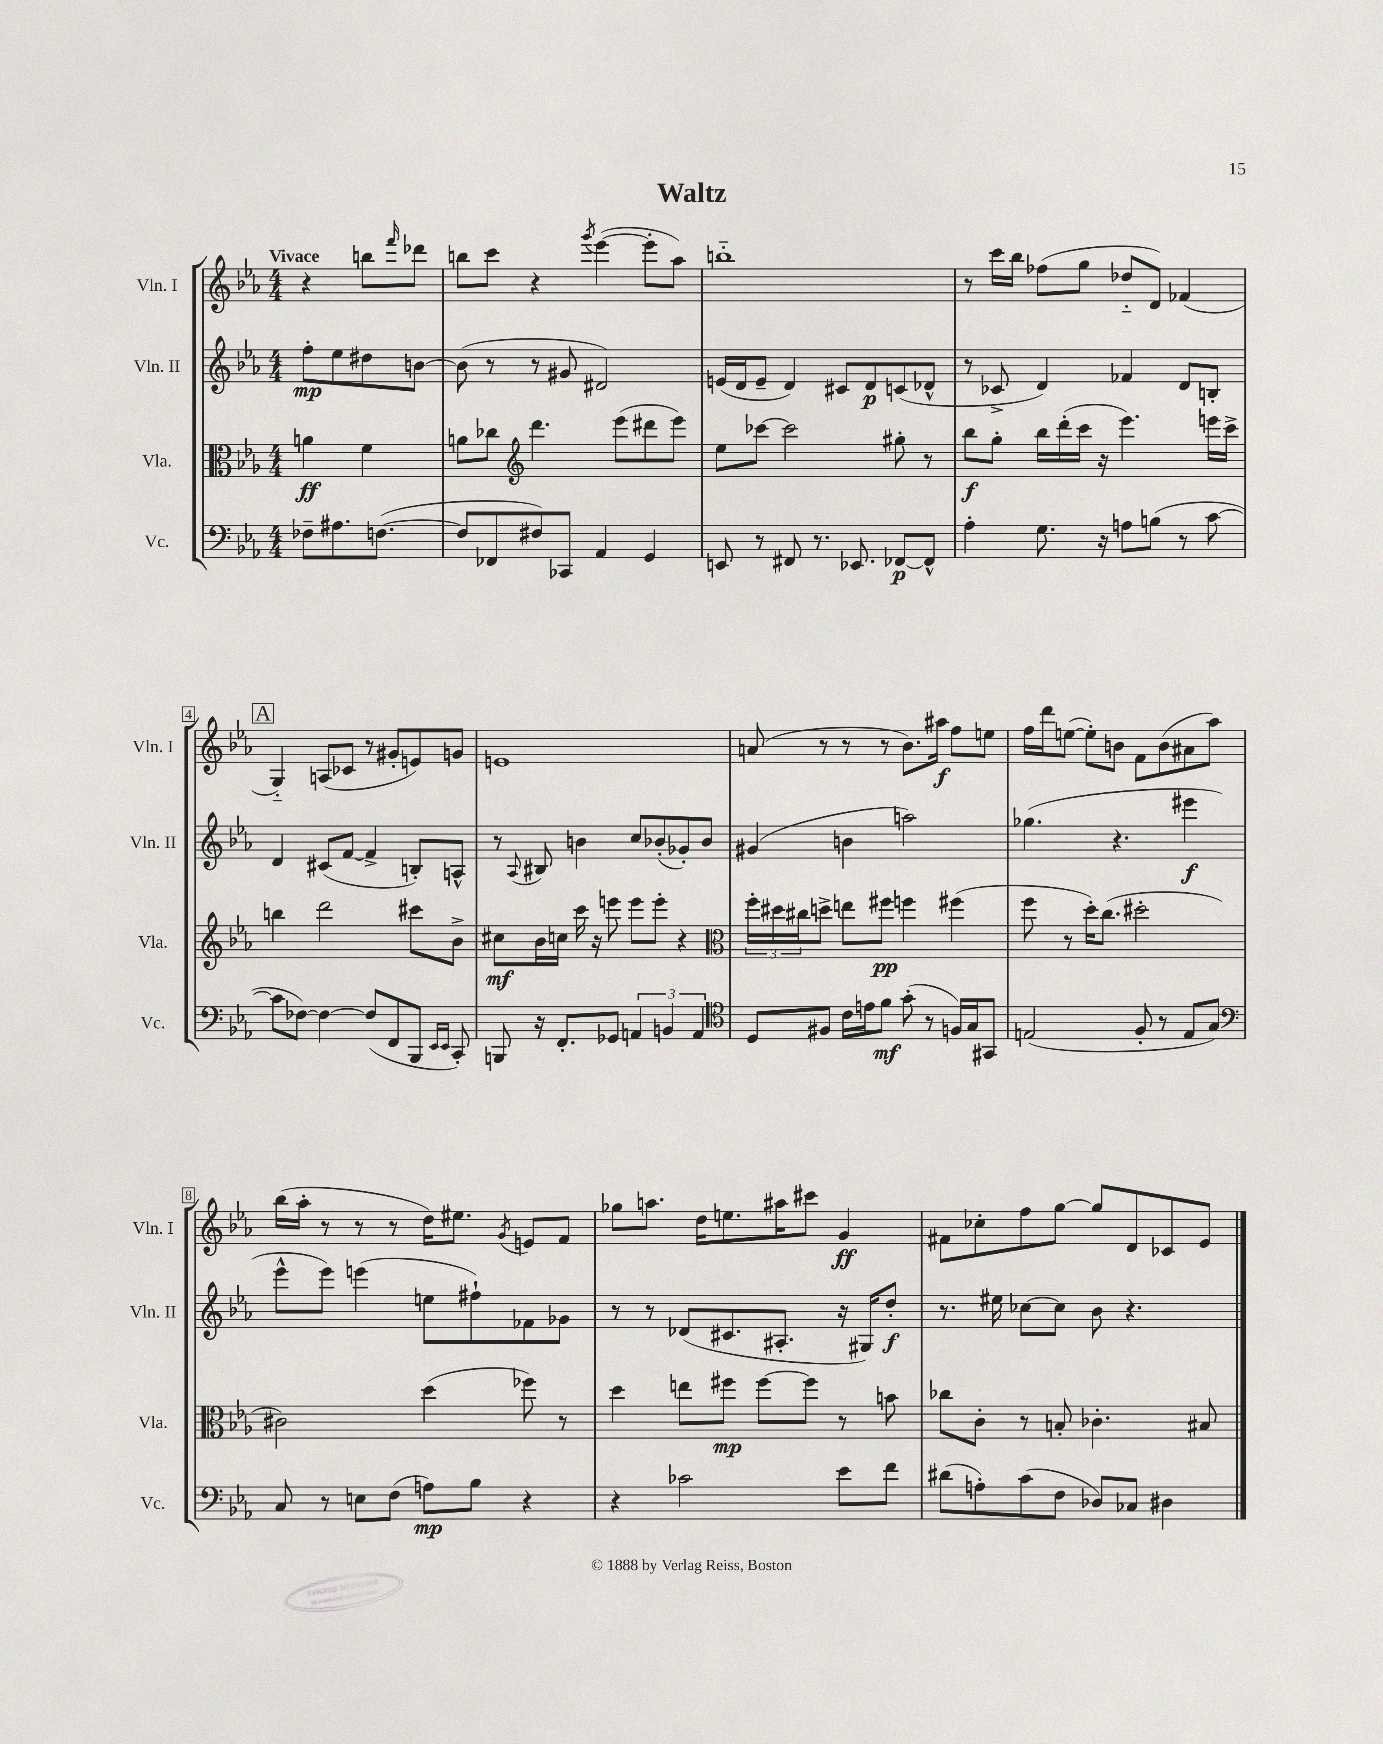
\header { title = "Waltz" }
<<
\new StaffGroup <<
\new Staff = "s0" \with { instrumentName = "Vln. I" shortInstrumentName = "Vln. I" } {
    \clef treble \key ees \major \numericTimeSignature \time 4/4 \partial 2 \tempo "Vivace"
    r4 b''8 \grace { f'''16 } des'''8 |
    b''8 c'''8 r4 \acciaccatura { g'''8 } ees'''4~( ees'''8-. aes''8) |
    b''1-_ |
    r8 c'''16 bes''16 fes''8( g''8 des''8-_ d'8) fes'4( |
    \mark \markup { \box "A" } g4-_) a8( ces'8 r8 gis'8-. e'8) g'8 |
    e'1 |
    a'8( r8 r8 r8 bes'8.) ais''16\f f''8 e''8 |
    f''16 d'''16 e''8~( e''8-.) b'8 f'8 b'8( ais'8 aes''8) |
    bes''16( aes''16-. r8 r8 r8 d''16) eis''8. \acciaccatura { g'8 } e'8 f'8 |
    ges''8 a''8. d''16 e''8. ais''16 cis'''8 g'4\ff |
    fis'8 ces''8-. f''8 g''8~ g''8 d'8 ces'8 ees'8 \bar "|." |
}
\new Staff = "s1" \with { instrumentName = "Vln. II" shortInstrumentName = "Vln. II" } {
    \clef treble \key ees \major \numericTimeSignature \time 4/4 \partial 2
    f''8-.\mp ees''8 dis''8 b'8~ |
    b'8( r8 r8 gis'8 dis'2) |
    e'16( d'16 e'8-- d'4) cis'8 d'8\p c'8( des'8-^ |
    r8 ces'8-> d'4) fes'4 d'8 b8-. |
    \mark \markup { \box "A" } d'4 cis'8( f'8~ f'4-> b8-.) a8-^ |
    r8 \appoggiatura { aes8 } bis8 b'4 c''8 bes'8-.( ges'8-.) bes'8 |
    gis'4( b'4 a''2) |
    ges''4.( r4. eis'''4\f |
    ees'''8-^ ees'''8) e'''4( e''8 fis''8-!) fes'8 ges'8 |
    r8 r8 des'8( cis'8. ais8.-. r16 gis16) d''8-.\f |
    r8. eis''16 ces''8~ ces''8 bes'8 r4. \bar "|." |
}
\new Staff = "s2" \with { instrumentName = "Vla." shortInstrumentName = "Vla." } {
    \clef alto \key ees \major \numericTimeSignature \time 4/4 \partial 2
    a'4\ff f'4 |
    a'8 ces''8 \clef treble d'''4. ees'''8( dis'''8 ees'''8) |
    ees''8 ces'''8~ ces'''2 gis''8-. r8 |
    bes''8\f g''8-. bes''16 d'''16-.( c'''16 r16 ees'''4.) e'''16 c'''16-> |
    \mark \markup { \box "A" } b''4 d'''2 cis'''8 bes'8-> |
    cis''8\mf bes'16 c''16 c'''16 r16 e'''8 e'''8 e'''8-. r4 |
    \clef alto \tuplet 3/2 { f''16-. dis''16 cis''16 } d''8-> e''8 fis''8\pp f''4 fis''4( |
    f''8 r8 d''16-.) c''8.( dis''2-. |
    cis'2) d''4( fes''8) r8 |
    d''4 e''8 fis''8\mp fis''8~ fis''8 r8 b'8 |
    ces''8 c'8-. r8 b8-. ces'4.-. bis8 \bar "|." |
}
\new Staff = "s3" \with { instrumentName = "Vc." shortInstrumentName = "Vc." } {
    \clef bass \key ees \major \numericTimeSignature \time 4/4 \partial 2
    fes8-- ais8. f8.~( |
    f8 fes,8 fis8) ces,8 aes,4 g,4 |
    e,8 r8 fis,8 r8. ees,8. fes,8~\p fes,8-^ |
    aes4-. g8. r16 a8 b8( r8 c'8~ |
    \mark \markup { \box "A" } c'8 fes8~) fes4~ fes8( f,8 bes,,8 \grace { ees,16 ees,16 } c,8-.) |
    b,,8 r16 f,8.-. ges,8 \tuplet 3/2 { a,4 b,4 a,4 } |
    \clef tenor d8 fis8 c'16 e'16 f'8\mf g'8-.( r8 f16) g16 gis,8 |
    e2( f8-. r8 e8 g8) |
    \clef bass c8 r8 e8 f8( a8\mp) bes8 r4 |
    r4 ces'2 ees'8 f'8 |
    dis'8( a8-.) c'8( f8 des8) ces8 dis4 \bar "|." |
}
>>
>>
\layout { \context { \Score \override BarNumber.stencil = #(make-stencil-boxer 0.1 0.3 ly:text-interface::print) } }
